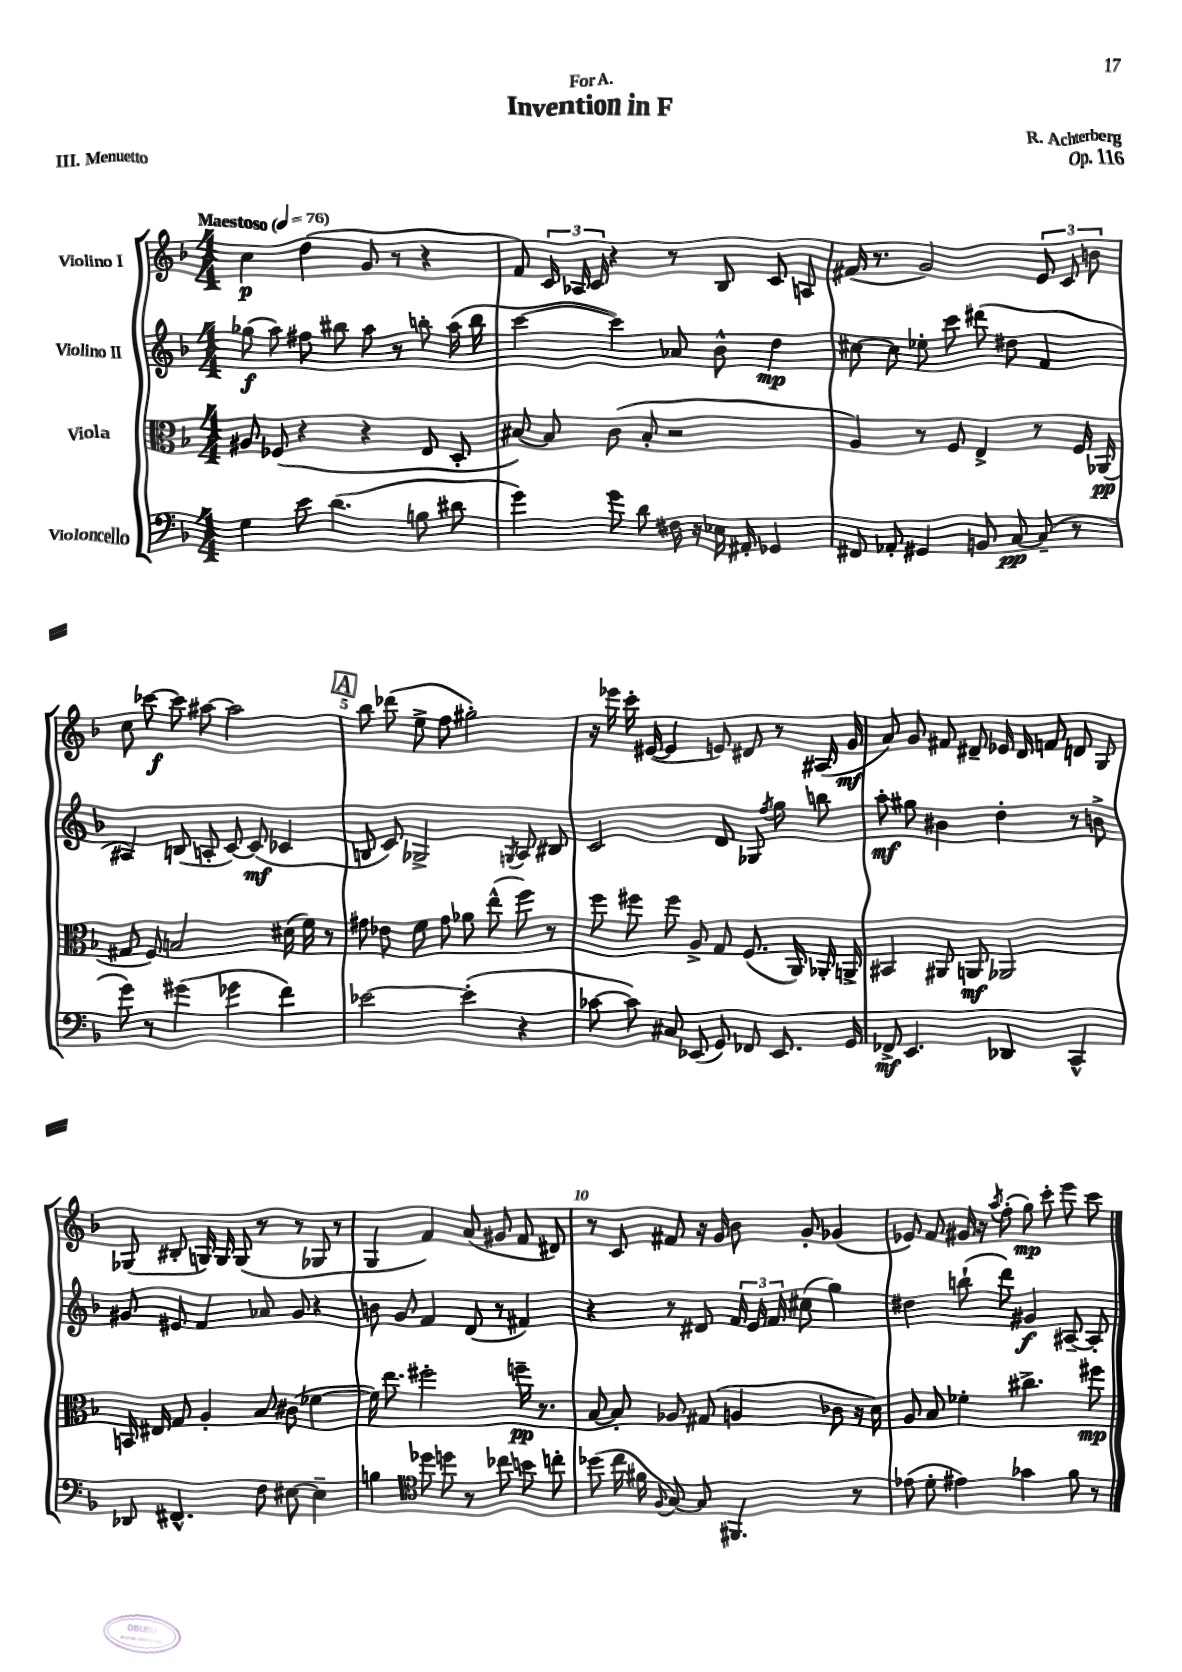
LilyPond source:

\header { title = "Invention in F" composer = "R. Achterberg" dedication = "For A." opus = "Op. 116" piece = "III. Menuetto" }
<<
\new StaffGroup <<
\new Staff = "s0" \with { instrumentName = "Violino I" } {
    \clef treble \key f \major \numericTimeSignature \time 4/4 \tempo "Maestoso" 4 = 76
    \autoBeamOff c''4\p d''4( g'8 r8 r4 |
    f'8) \tuplet 3/2 { c'16 aes16 c'16 } r4 r8 bes8 c'8 a8 |
    fis'16( r8. g'2) \tuplet 3/2 { e'8 c'8 b'8 } |
    c''8 ces'''8~\f ces'''8 ais''8~ ais''2 |
    \mark \markup { \box "A" } bes''8 des'''8( e''8-> f''8 gis''2-.) |
    r16 ees'''16 c'''16-. eis'16~( eis'4 e'8) dis'8 r8 ais16( g'16\mf |
    a'8) g'8 fis'8 dis'8-- ees'16 dis'16 f'8 d'8 g8 |
    ges8( bis8-. g16) g16 g8( r8 r8 ges8 r8 |
    g4 f'4) a'8( gis'8 f'8 dis'8) |
    r8 c'8 fis'8 r16 g'16 bes'8 g'8-. ges'4( |
    ees'8) f'8 gis'16 r16 \acciaccatura { a''8 } f''8-.( g''8\mp) c'''8-. e'''8 c'''8 \bar "|." |
}
\new Staff = "s1" \with { instrumentName = "Violino II" } {
    \clef treble \key f \major \numericTimeSignature \time 4/4
    \autoBeamOff ges''8\f( a''8) fis''8 bis''8 a''8 r8 b''8-. a''16( b''16 |
    c'''4~ c'''4) aes'8 bes'8-^ d''4\mp |
    cis''8~ cis''8 ees''8-. c'''8 dis'''8( dis''8 f'4 |
    ais4) b8( a8-. c'8~) c'8\mf( ces'4 |
    \mark \markup { \box "A" } b8 c'8) ges2-> \acciaccatura { g8 } a8 bis8 |
    c'2 d'8 ges8 \acciaccatura { f''8 } g''8 b''8 |
    a''8-.\mf gis''8 bis'4 d''4-. r8 b'8-> |
    gis'8 eis'8 f'4 aes'8 gis'8 r4 |
    b'8 g'8 f'4 d'8( r8 fis'4) |
    r4 r8 dis'8 \tuplet 3/2 { f'16 e'16 f'16 } cis''8( g''4) |
    dis''4 b''8-!( d'''8) gis'4\f ais8~-- ais8-. \bar "|." |
}
\new Staff = "s2" \with { instrumentName = "Viola" } {
    \clef alto \key f \major \numericTimeSignature \time 4/4
    \autoBeamOff ais8 fes8( r4 r4 e8 d8-. |
    bis8~) bis8 c'8( bis8-. r2 |
    a4) r8 f8 e4-> r8 f16 aes,16\pp( |
    gis8 f8) b2 dis'16( f'16) r8 |
    \mark \markup { \box "A" } gis'8 ees'8 f'8 gis'8 aes'8 e''8-^( f''8) r8 |
    f''8 fis''8 fis''8 a8-> g8 f8.( a,16) aes,16-. a,16-> |
    bis,4 ais,8 a,8\mf aes,2 |
    b,16 eis16 g8 a4-. bes8 cis'8( fes'4~ |
    fes'16) e''8. fis''2-. f''16--\pp r8. |
    bes8~ bes8-. aes8 gis8( a4 ces'8 r16 d'16) |
    a8 bes8 fes'4-. cis''4.-> fis''8\mp \bar "|." |
}
\new Staff = "s3" \with { instrumentName = "Violoncello" } {
    \clef bass \key f \major \numericTimeSignature \time 4/4
    \autoBeamOff g4 e'8 d'4.( b8 dis'8 |
    g'4) g'8 d'8 fis16 r16 ees16 ais,16-. ges,4 |
    fis,8 aes,8-. gis,4 b,8 c8~\pp c8--( r8 |
    g'8) r8 gis'4( ges'4 f'4) |
    \mark \markup { \box "A" } ees'2~ ees'4-.( r4 |
    ces'8~ ces'8) cis8 ees,8( g,8) fes,8 ees,8. g,16 |
    fes,8->\mf e,4. des,4 c,4-^ |
    des,8 fis,4.-^ f8 eis8~ eis4-- |
    b4 \clef tenor des''8 d''8 r8 ces''8 b'8 c''8-. |
    des''8( c''16 fis'16 \appoggiatura { f8 } g8~) g8 fis,4. r8 |
    ees'8( d'8-. eis'4) ges'4 f'8 r8 \bar "|." |
}
>>
>>
\layout { \context { \Score \override BarNumber.break-visibility = ##(#f #t #t) barNumberVisibility = #(every-nth-bar-number-visible 5) } }
